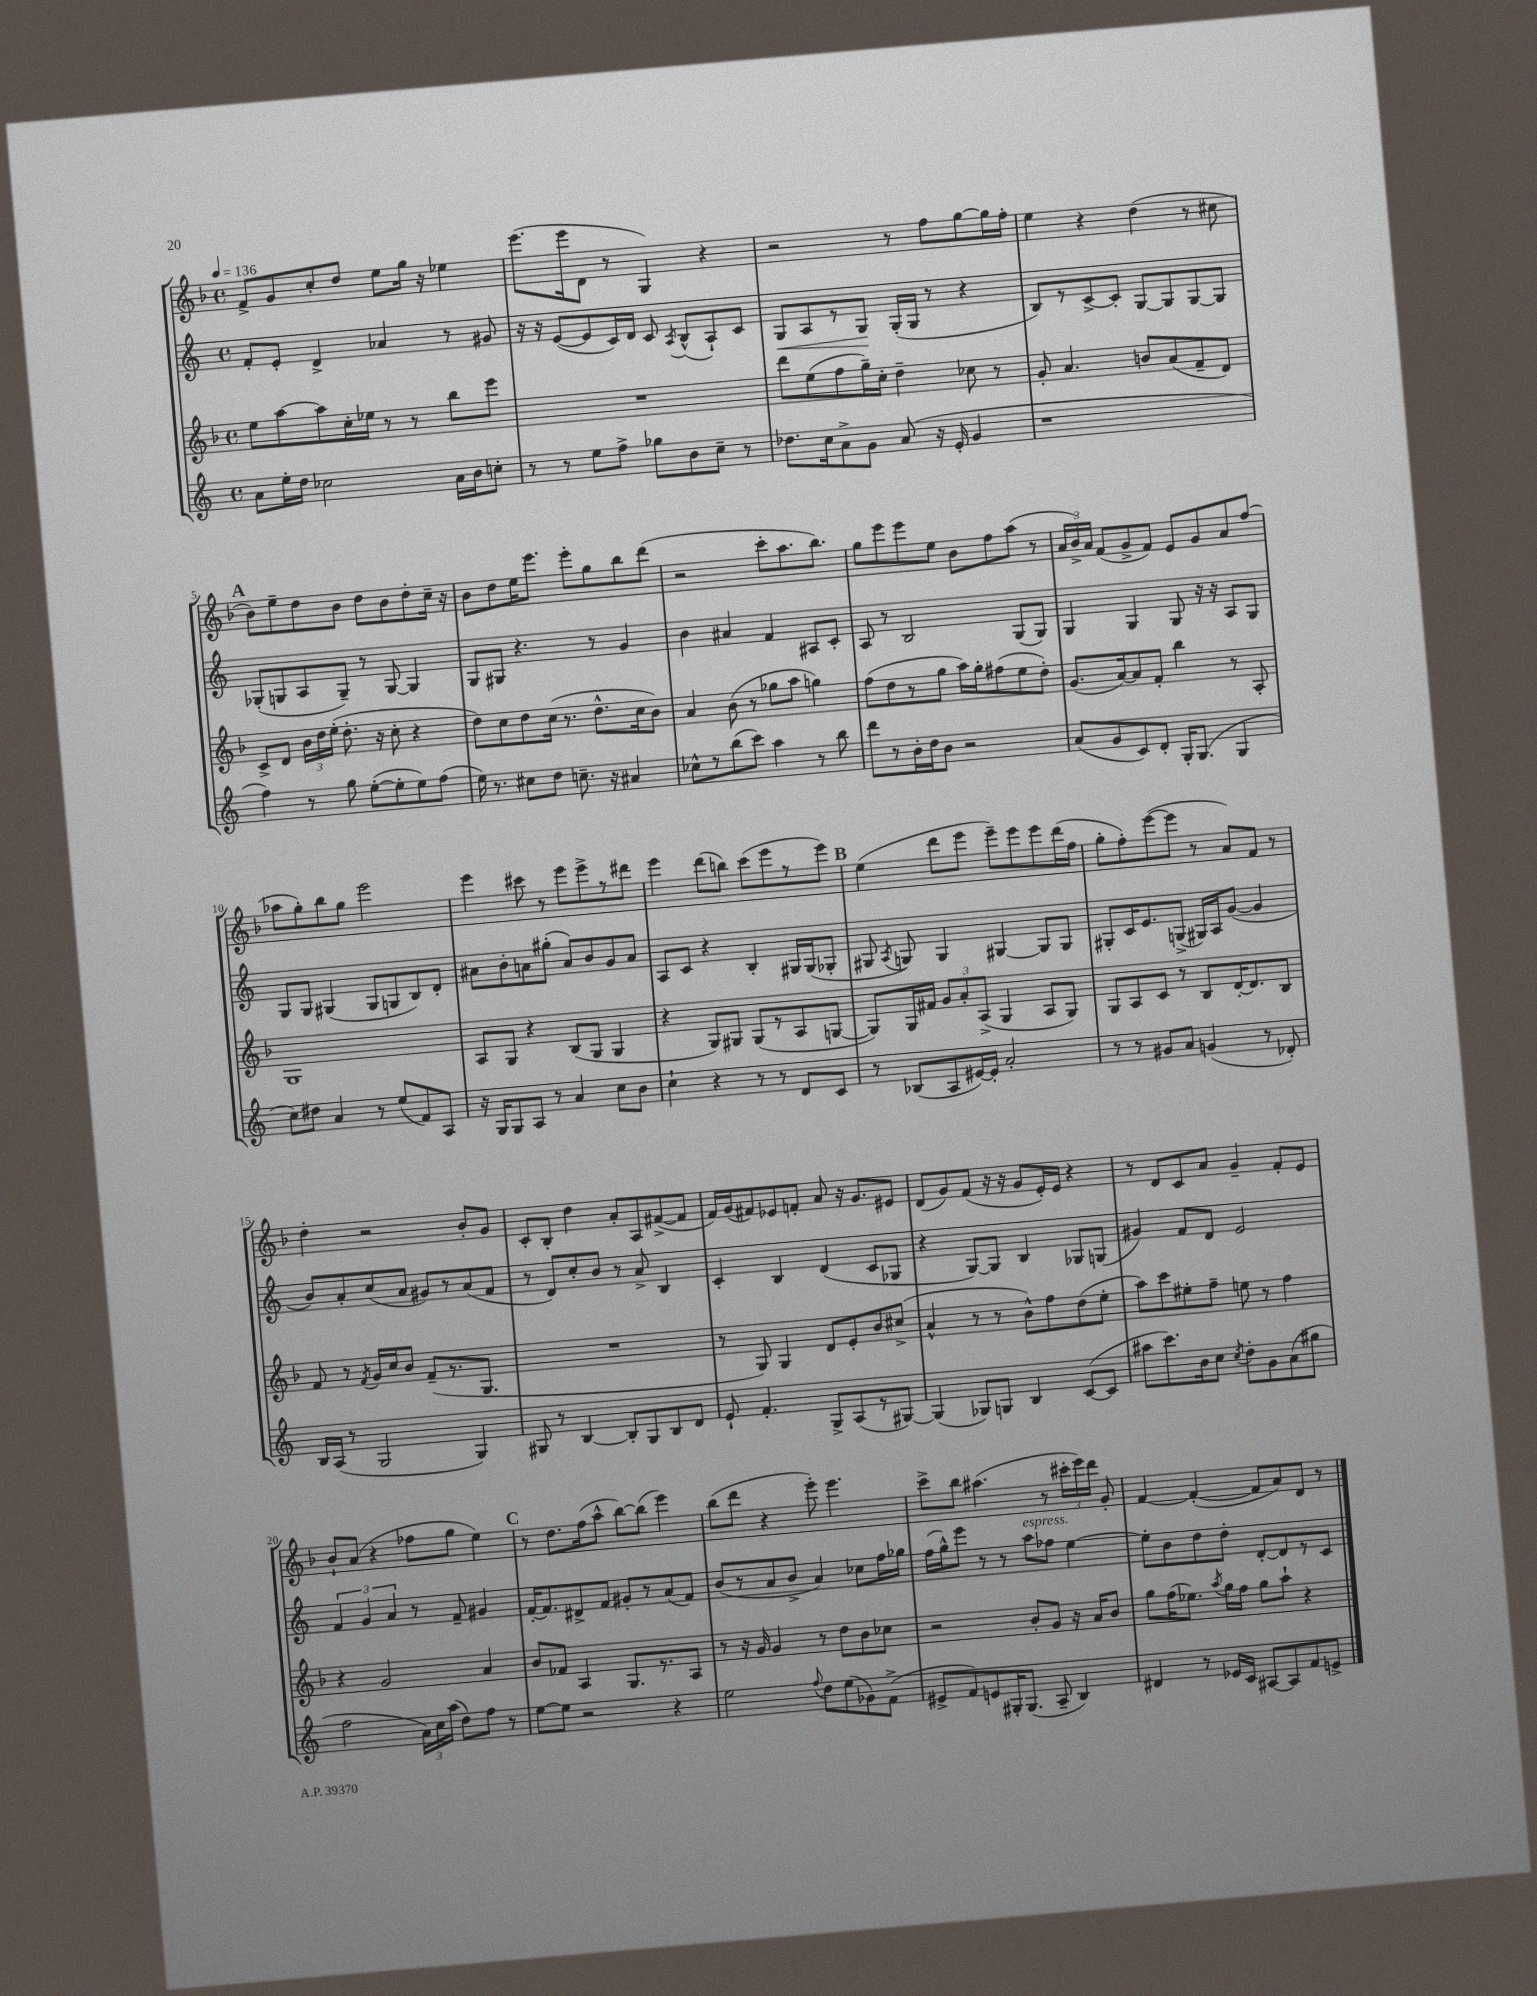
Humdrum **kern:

**kern	**kern	**kern	**kern
*staff4	*staff3	*staff2	*staff1
*clefG2	*clefG2	*clefG2	*clefG2
*k[]	*k[b-]	*k[]	*k[b-]
*M4/4	*M4/4	*M4/4	*M4/4
*met(c)	*met(c)	*met(c)	*met(c)
*MM136	*MM136	*MM136	*MM136
8a	8ee	8f'	8f^
16ee'	[8aa	8e'	8g
16dd	.	.	.
2cc-	8aa]	4d^	8cc'
.	16cc'	.	8dd
.	16ee-	.	.
.	8r	4a-	8ee
.	8r	.	16gg
.	.	.	16r
16a	8bb-	8r	4ee-
16b	.	.	.
8cc'	8eee	8g#	.
=	=	=	=
8r	1r	16r	(8.eee
.	.	16r	.
8r	.	([8e	.
.	.	.	16eee
8ee	.	8e]	8d
8ff^	.	16c)	8r
.	.	16d	.
8gg-	.	8c	4G)
.	.	8qA	.
8b	.	(8B^^	.
8cc~	.	8A`)	4r
8r	.	8c	.
=	=	=	=
8.dd-	8ddd	8G	2r
.	(8ee	8A	.
16cc	.	.	.
8a^	8ff	8r	.
8g	16gg~)	8G	.
.	16cc'	.	.
(8a	4dd~	(16G'	8r
.	.	16G	.
16r	.	8r	8ff
16e'	.	.	.
4g	8cc-	4r	[8gg
.	8r	.	16gg]
.	.	.	16ff'
=	=	=	=
1r	8g'	8B)	4ee
.	4.a	8r	.
.	.	[8c^	4r
.	.	8c']	.
.	8b	[8G	(4dd
.	(8a	8G]	.
.	8f~	[8G	8r
.	8d)	8G]	8cc#
=	=	=	=
4ff)	8c^	(8G-'	8b-)
.	8d	8G	8ee~
8r	24b-	8A	8dd
.	24dd	.	.
.	(24ee'	.	.
8gg	8.dd'	8G~)	8b-
([8ee'	.	8r	8dd
.	16r	.	.
8ee']	8cc'	[8G	8b-
8ee)	4r	4G]	8dd'
(8ff	.	.	16cc~
.	.	.	16r
=	=	=	=
16ee)	8dd)	8G	8b-
8.r	.	.	.
.	8cc	8G#	8dd
8cc#	8dd	4.r	16ee
.	.	.	8.eee
8dd	(16cc	.	.
.	8.r	.	.
8.cc~	.	.	8eee'
.	8.dd^^	8r	8gg
16r	.	.	.
4a#	.	4g	8bb-
.	16cc	.	.
.	8b-)	.	(8ddd
=	=	=	=
8cc-^^	4a	4b	2r
8r	.	.	.
(8bb	(8b-	4a#	.
8ccc)	8r	.	.
4aa	8gg-	4f	8ccc'
.	8aa	.	8.aa
8r	4gg)	8A#	.
.	.	.	8.bb-)
8bb	.	8c'	.
=	=	=	=
8ddd	(8ff	8A	8gg
8r	8dd	8r	8eee
16b'	8r	2B	8eee
16dd	.	.	.
8b	8gg	.	8ee
2r	16aa)	.	8b-
.	16gg'	.	.
.	(8ff#	.	8ff
.	8ee	(8G	(8aa
.	8dd')	8G)	8r
=	=	=	=
(8a	(8.g	4G	24a
.	.	.	24b-^)
.	.	.	24a
8g	.	.	(8f
.	[16a)	.	.
8c)	8a]	4G	8g^
8d'	8f'	.	8f)
16G'	4bb-	8G	8e
(8.G	.	.	.
.	.	16r	8g
.	.	16r	.
4G	8r	8A	8a
.	8A'	8G	(8ff
=	=	=	=
8cc)	1G	8G	8aa-
8dd#	.	8G	8gg')
4a	.	(4G#	8bb-
.	.	.	8gg
8r	.	8G#	2eee
(8ee	.	8G	.
8f)	.	8B)	.
8A	.	8d'	.
=	=	=	=
16r	8A	8a#	4eee
16G	.	.	.
8G	8G	8b'	.
8A	4r	8a	8ccc#
8r	.	(8gg#'	8r
4a	(8B-	8a)	8eee
.	8G	8b	8eee^
8cc	4G	8g	8r
8b	.	8a	8ddd#
=	=	=	=
4cc`	4r	8A	4eee
.	.	8c	.
4r	8G)	4r	(8ddd
.	8G#	.	8bb)
8r	(8G#	4B'	(8ccc
8r	8r	.	8eee
8d	8A	16G#	8r
.	.	(16G#	.
8c	[8G	8G-'	8eee)
=	=	=	=
8r	8G])	8G#	(4ee
.	.	8qA	.
(8B-	16G	8G)	.
.	16f#	.	.
8A	12g	4G	8ddd
.	12a'	.	.
[16e#)	.	.	8eee
.	(12A^	.	.
16e#']	.	.	.
2a'	4G	[4G#	8eee~)
.	.	.	8eee
.	8A	8G#]	8eee
.	8G)	8G#	(16ddd
.	.	.	16ff
=	=	=	=
8r	8G	8G#'	8gg'
8r	8A	16c	8ff')
.	.	8.e	.
8g#	8c	.	([8eee
8a	8r	(8G^	8eee]
(4g	8B-	16G#)	8r
.	.	16A	.
.	[16d'	([8g	8a)
.	8.d]	.	.
8r	.	4g]	8f
8d-')	8B-	.	8r
=	=	=	=
16B	8f	8b)	4dd'
(16A	.	.	.
8r	8r	8a'	.
.	8qf	.	.
2G	16g	(8cc	2r
.	16cc	.	.
.	8b-	8a	.
.	(8f~	8g#)	.
.	8.r	8r	.
4G)	.	(8a	8b-'
.	8.G	.	.
.	.	8f	8g
=	=	=	=
8G#	1r	8r	8c'
8r	.	8d)	8B-'
[4B	.	8cc'	4dd
.	.	8b	.
8B']	.	8r	8a'
8G#	.	8a^	8A
8B	.	4B	([8f#^
8d	.	.	8f#]
=	=	=	=
8e`	8r	4c'	16f)
.	.	.	(16g
4.f'	8G)	.	8f#)
.	4G	4B	8e-
.	.	.	8f'
8G^	8d	(4d	8a
(8A	8e'	.	16r
.	.	.	8.g
8r	8b-	8c	.
[8G#)	(8cc#^	8G-	8e#
=	=	=	=
(4G#]	4a^^	4r	(8d
.	.	.	8g)
8G-)	8r	[8G)	(8f
8G	8r	8G]	16r
.	.	.	16r
4B	8b-^^)	4B	8g
.	8ff	.	16e')
.	.	.	16e
([8c	(8dd	8G-	4r
8c]	8ee'	(8G	.
=	=	=	=
8aa#	8aa)	4g#)	8r
8.ccc)	8ccc	.	8d
.	8ee#'	8f	8c
16b	.	.	.
8cc	8ff~	8d	8a
8qcc	.	.	.
8dd'	8ee	2e	4g~
8g	8r	.	.
(8a	4ff	.	8f'
8gg#	.	.	8e
=	=	=	=
2ff	4r	6f	8b-`
.	.	.	(8a
.	.	6g	.
.	2g	.	4r
.	.	6a	.
24a)	.	8r	8ff-
24cc	.	.	.
(24aa	.	.	.
8dd)	.	8f~	8gg
8ff	4a	4g#	4ee)
8r	.	.	.
=	=	=	=
[8ee	8b-	[16f'	8r
.	.	8.f]	.
8ee]	8f-	.	8.dd
2r	4A	8d#^	.
.	.	.	(16ff
.	.	8f	8aa^^
.	8.G	8g#'	[8bb-)
.	.	8r	(8bb-]
.	8.r	.	.
4r	.	(8a	4eee)
.	8A	8f)	.
=	=	=	=
2ee	8r	(8b	(8bb-
.	16r	8r	8ddd
.	16g	.	.
.	4g	8a	4r
.	.	8b^	.
8qqff	.	.	.
8dd	8r	4a)	8eee')
(8ee	8dd	.	4.eee
8g-)	8b-	8cc-	.
(8f^	8cc-	16ff	.
.	.	16gg-	.
=	=	=	=
8e#^	2r	(16ff	8ccc^
.	.	16gg^^)	.
8f)	.	8eee	8bb-
8e	.	8r	(4.aa#
16G#'	.	8r	.
(8.G#	.	.	.
.	8b-'	8aa	.
8A~	8g	8ff-	8r
4B)	16r	[4ee	24ccc#'
.	.	.	24eee)
.	16a	.	.
.	.	.	24ddd
.	8b-	.	8g'
=	=	=	=
4d#	8gg	8ee']	[4f
.	(16ff	8b	.
.	8.ee-)	.	.
8r	.	8dd	(4f'_
.	8qaa	.	.
16e-	16gg	8dd'	.
16c	16ff	.	.
[8A#	8gg	[8d'	8f]
8A#]	8aa`	8d]	8a)
8f	4r	8r	8d
8e^	.	8c	8r
==	==	==	==
*-	*-	*-	*-
